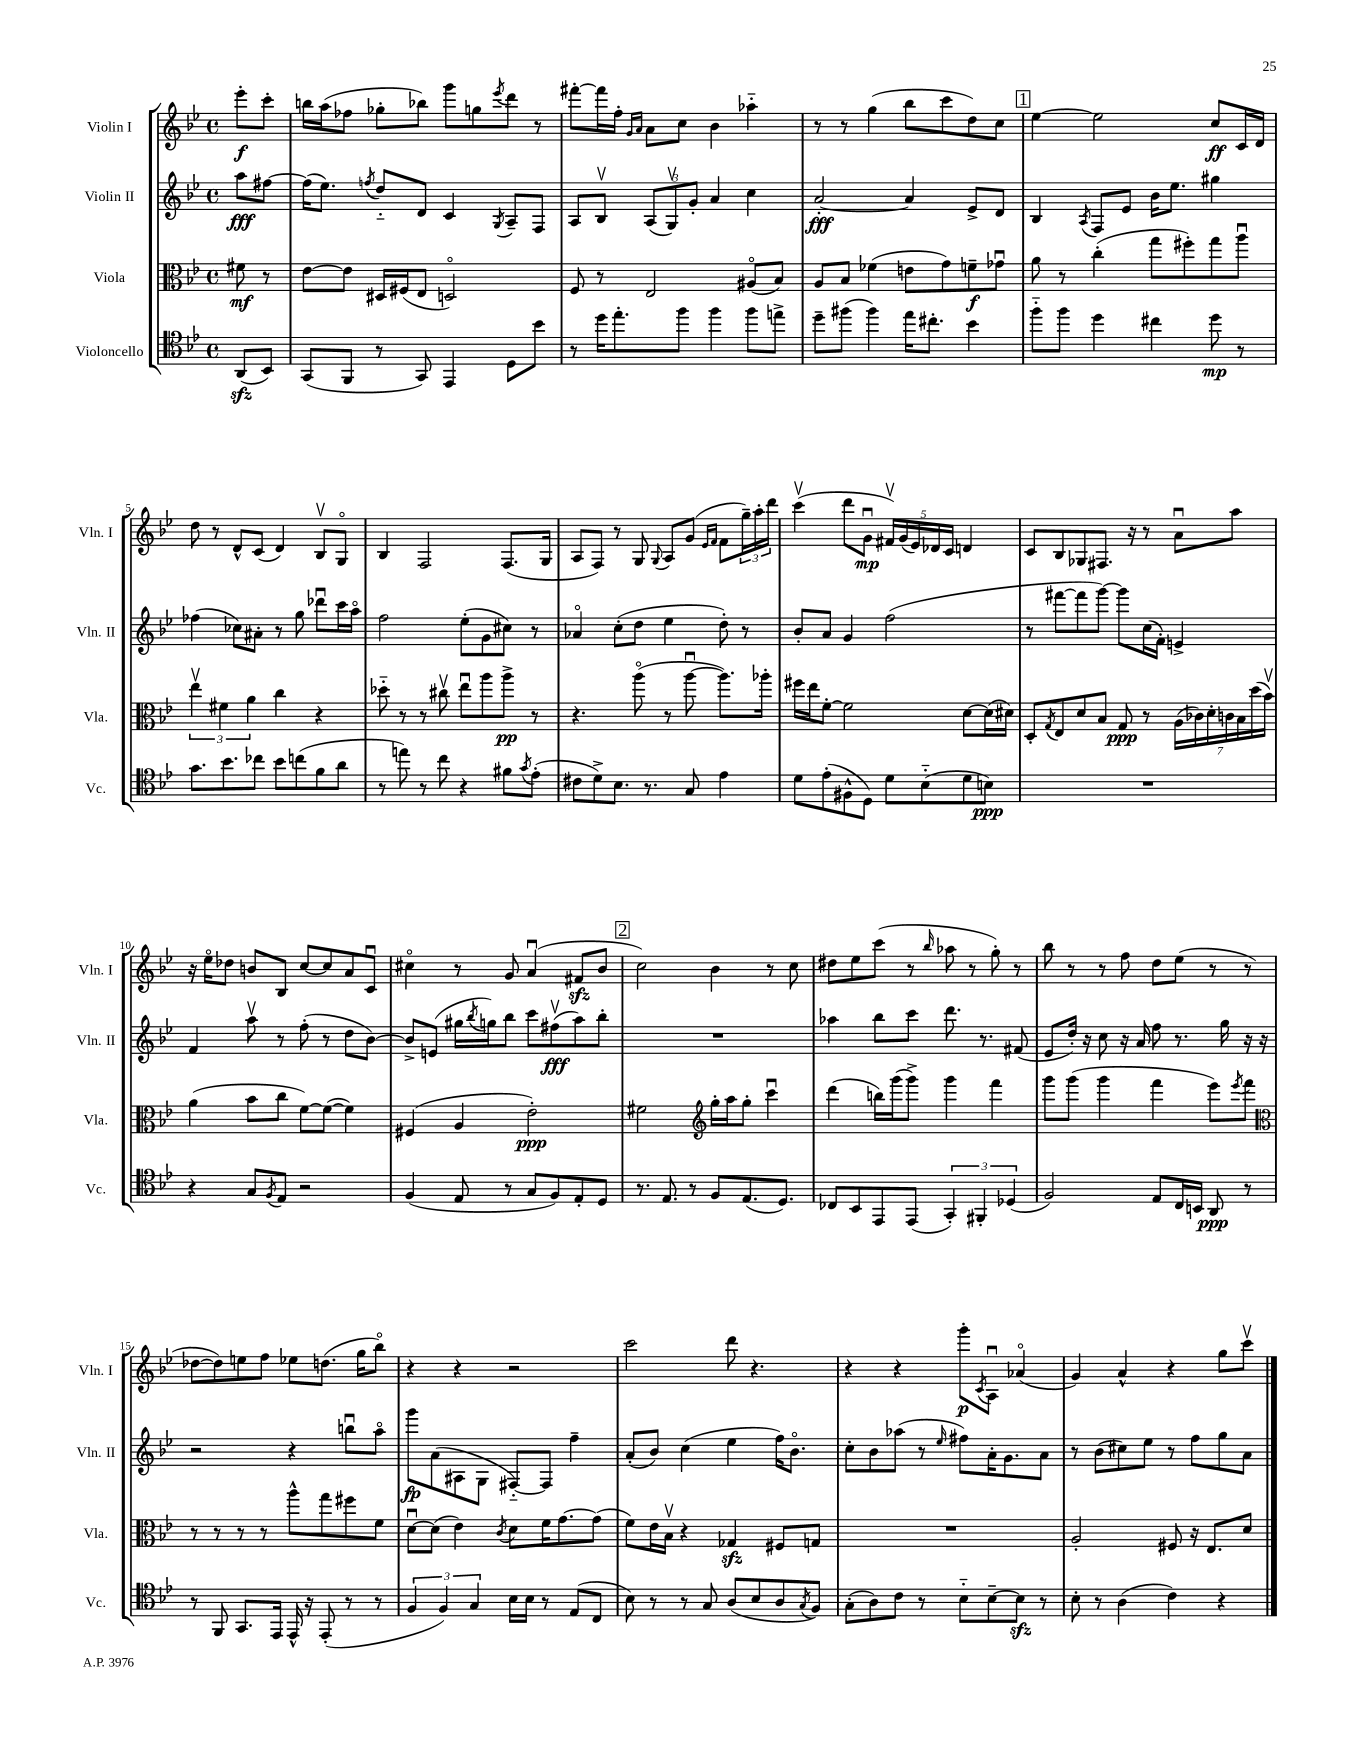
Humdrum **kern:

**kern	**kern	**kern	**kern
*staff4	*staff3	*staff2	*staff1
*clefC4	*clefC3	*clefG2	*clefG2
*k[b-e-]	*k[b-e-]	*k[b-e-]	*k[b-e-]
*M4/4	*M4/4	*M4/4	*M4/4
*met(c)	*met(c)	*met(c)	*met(c)
(8AA/L	8f#\	8aa\L	8eee-'\L
8BB-/J)	8r	[8ff#\J	8ccc'\J
=	=	=	=
(8GG/L	[8e-\L	(16ff#\]LK	16bb\LL
.	.	8.ee-\J)	(16aa\J
8FF/J	8e-\]J	.	8ff-\J
.	.	8qff/	.
8r	16D#/LL	8dd'~/L	8gg-'\L
.	(16F#/J	.	.
8GG/)	8E-/J	8d/J	8bb-\J)
4EE-/	2Do/)	4c/	8ggg\L
.	.	.	8gg\
.	.	8qG/	8qeee-/
8D\L	.	8A~/L	8ddd\J
8b-\J	.	8F/J	8r
=	=	=	=
8r	8F/	8A/L	[8fff#'\L
16dd\LK	8r	8B-v/J	16fff#\]L
8.ee-'\	.	.	16ff'\JJ
.	.	.	16qqg/LL
.	.	.	16qqa/JJ
.	2E-/	(12A/L	8a\L
.	.	12Gv/)	.
8ff\J	.	.	8cc\J
.	.	12g'/J	.
4ff\	.	4a/	4b-\
8ff\L	(8A#o/L	4cc\	4aa-'~\
8ee^\J	8B-/J)	.	.
=	=	=	=
8dd~\L	8A/L	[2a'/	8r
(8ff#\J	8B-/J	.	8r
4ff#\)	(4f-\	.	(4gg\
16ee-\LK	8e\L	4a/]	8bb-\L
8.cc#'\J	.	.	.
.	8g\)	.	8ccc\
4b-\	8f~\	8e-^/L	8dd\)
.	8g-u\J	8d/J	8cc\J
=	=	=	=
8ff'~\L	8a\	4B-/	[4ee-\
8ff\J	8r	.	.
.	.	8qA/	.
4dd\	(4cc'\	8F/L	2ee-\]
.	.	8e-/J	.
4cc#\	8gg\L	16b-\LK	.
.	.	8.ee-\J	.
.	8ff#'\)	.	.
8dd\	8gg\	4gg#\	8cc/L
8r	8aau\J	.	16c/L
.	.	.	16d/JJ
=	=	=	=
8.g\L	6ee-v\	(4ff-\	8dd\
.	.	.	8r
.	6f#\	.	.
8.b-\	.	.	.
.	.	8cc-\L)	8d^^/L
.	6a\	.	.
8cc-\J	.	8a#'\J	(8c/J
8b-\L	4cc\	8r	4d/)
(8cc\	.	8gg\	.
8f\	4r	8ddd-u\L	8B-v/L
8a\J	.	16ccc\L	8Go/J
.	.	16aao\JJ	.
=	=	=	=
8r	8dd-'~\	2ff\	4B-/
8ee\)	8r	.	.
8r	8r	.	2F/
8cc\	8cc#v\	.	.
4r	8ee-u\L	(8ee-'\L	.
.	8aa\	8g\	.
8f#\L	8aa^\J	8cc#\J)	(8.F/L
8qg/	.	.	.
(8e-'\J	8r	8r	.
.	.	.	16G/Jk
=	=	=	=
8c#\L	4.r	4a-o/	8A/L
8d^\)	.	.	8F/J)
8.B-\J	.	(8cc'\L	8r
.	(8aao\	8dd\J	8G/
8.r	.	.	.
.	.	.	8qqG/
.	8r	4ee-\	8A/L
8G/	[8aau\	.	(8g/J
.	.	.	16qqe-/LL
.	.	.	16qqf/JJ
4e-\	8.aa\]L)	8dd'\)	8f\L
.	.	8r	24gg~\L)
.	.	.	24aa'\
.	16aa-'\Jk	.	.
.	.	.	24ddd\JJ
=	=	=	=
8d\L	16ff#\LL	8b-'/L	(4cccv\
.	16ee-\J	.	.
(8e-'\	[8f'\J	8a/J	.
8F#^^\	2f\]	4g/	8ddd\L
8D\J)	.	.	8gu\J
8d\L	.	(2ff\	20f#v/LL)
.	.	.	(20g/
.	.	.	20e-/)
(8B-'~\	.	.	.
.	.	.	20d-/
.	.	.	20c/JJ
8d\	[8d\L	.	4d/
8B\J)	(16d\]L	.	.
.	16d#\JJ)	.	.
=	=	=	=
1r	8D'/L	8r	8c/L
.	8qG/	.	.
.	8E-/	[8fff#\L	8B-/
.	8d/	8fff#\]	8G-/
.	8B-/J	[8ggg\J)	8.F#/J
.	8G/	8ggg\]L	.
.	.	.	16r
.	8r	(16cc\L	8r
.	.	16f'\JJ)	.
.	(28A\LL	4e^/	8au\L
.	28c-\)	.	.
.	28d'\	.	.
.	28c\	.	.
.	.	.	8aa\J
.	28B-\	.	.
.	(28dd\	.	.
.	28b-v\JJ)	.	.
=	=	=	=
4r	(4a\	4f/	16r
.	.	.	16ee-o\LK
.	.	.	8dd-\J
8G/L	8b-\L	8aav\	8b/L
8qF/	.	.	.
8E-/J	8cc\J	8r	8B-/J
2r	[8f\L)	(8ff'\	[8cc/L
.	(8f\_J	8r	8cc/]
.	4f\])	8dd\L	8a/
.	.	[8b-\J)	8cu/J
=	=	=	=
(4F/	(4F#/	8b-^/]L	4cc#o\
.	.	(8e/J	.
8E-/	4A/	16gg#\LL	8r
.	.	8qbb-/	.
.	.	16gg\J)	.
8r	.	8bb-\J	8g/
8G/L	2e-'\)	8ccc\L	(4au/
8F/)	.	(8ff#v\	.
8E-'/	.	8aa\)	8f#/L
8D/J	.	8bb-'\J	8b-/J
=	=	=	=
8.r	2f#\	1r	2cc\)
8.E-/	.	.	.
8r	.	.	.
*	*clefG2	*	*
8F/L	16gg'\LL	.	4b-\
.	16aa\J	.	.
(8.E-/	8gg'\J	.	.
.	4cccu\	.	8r
8.D/J)	.	.	.
.	.	.	8cc\
=	=	=	=
8C-/L	(4ddd\	4aa-\	8dd#\L
8BB-/	.	.	8ee-\
8EE-/	16bb\LL)	8bb-\L	(8ccc\J
.	(16ggg\J	.	.
(8EE-/J	8ggg^\J)	8ccc\J	8r
.	.	.	16qqbb-/
6GG'/)	4ggg\	8.ddd\	8aa-\
.	.	.	8r
6FF#'/	.	.	.
.	.	8.r	.
.	4fff\	.	8gg'\)
(6D-/	.	.	.
.	.	(8f#/	8r
=	=	=	=
2F/)	8ggg\L	8e-/L	8bb-\
.	(8ggg\J	16dd'/Jk)	8r
.	.	16r	.
.	4ggg\	8cc\	8r
.	.	16r	8ff\
.	.	16a/	.
8E-/L	4fff\	8ff\	8dd\L
16C/L	.	8.r	(8ee-\J
16BB/JJ	.	.	.
8AA/	8eee-\L)	.	8r
.	.	16gg\	.
.	8qeee-/	.	.
8r	8fff\J	16r	8r
.	.	16r	.
=	=	=	=
*	*clefC3	*	*
8r	8r	2r	[8dd-\L
8FF/	8r	.	8dd-\])
8.GG/L	8r	.	8ee\
.	8r	.	8ff\J
16EE-/Jk	.	.	.
16EE-^^/	8aa^^\L	4r	8ee-\L
16r	.	.	.
(8EE-'/	8gg\	.	(8.dd\J
8r	8ff#\	8bbu\L	.
.	.	.	16gg\LK
8r	8f\J	8aao\J	8bb-o\J)
=	=	=	=
6F/	[8du\L	8ggg\L	4r
.	(8d\]J	(8a\	.
6F/)	.	.	.
.	4e-\)	8A#\	4r
6G/	.	.	.
.	.	8G\J	.
.	8qc/	.	.
16B-\LL	8d\L	[8F#'~/L)	2r
16B-\JJ	.	.	.
8r	16f\K	8F#/]J	.
.	[8.g\	.	.
(8E-/L	.	4ff~\	.
8C/J	(8g\]J	.	.
=	=	=	=
8B-\)	8f\L)	(8a'/L	2ccc\
8r	16e-\L	8b-/J)	.
.	16B-v\JJ	.	.
8r	4r	(4cc\	.
8G/	.	.	.
(8A/L	4G-/	4ee-\	8ddd\
8B-/	.	.	4.r
8A/	8F#/L	16ff\LK)	.
.	.	8.b-o\J	.
8qG/	.	.	.
8F/J)	8G/J	.	.
=	=	=	=
(8G'\L	1r	8cc'\L	4r
8A\)	.	8b-\	.
8c\J	.	(8aa-\J	4r
8r	.	8r	.
.	.	16qqee-/	.
8B-'~\L	.	8ff#\L)	8ggg'\L
.	.	.	8qc/
[8B-~\	.	16a'\K	8Au\J
.	.	8.g\	.
8B-\]J	.	.	(4a-o/
8r	.	8a\J	.
=	=	=	=
8B-'\	2A'/	8r	4g/)
8r	.	(8b-\L	.
(4A\	.	8cc#\)	4a^^/
.	.	8ee-\J	.
4c\)	8F#/	8r	4r
.	16r	8ff\L	.
.	8.E-/L	.	.
4r	.	8gg\	8gg\L
.	8d/J	8a\J	8cccv\J
==	==	==	==
*-	*-	*-	*-
